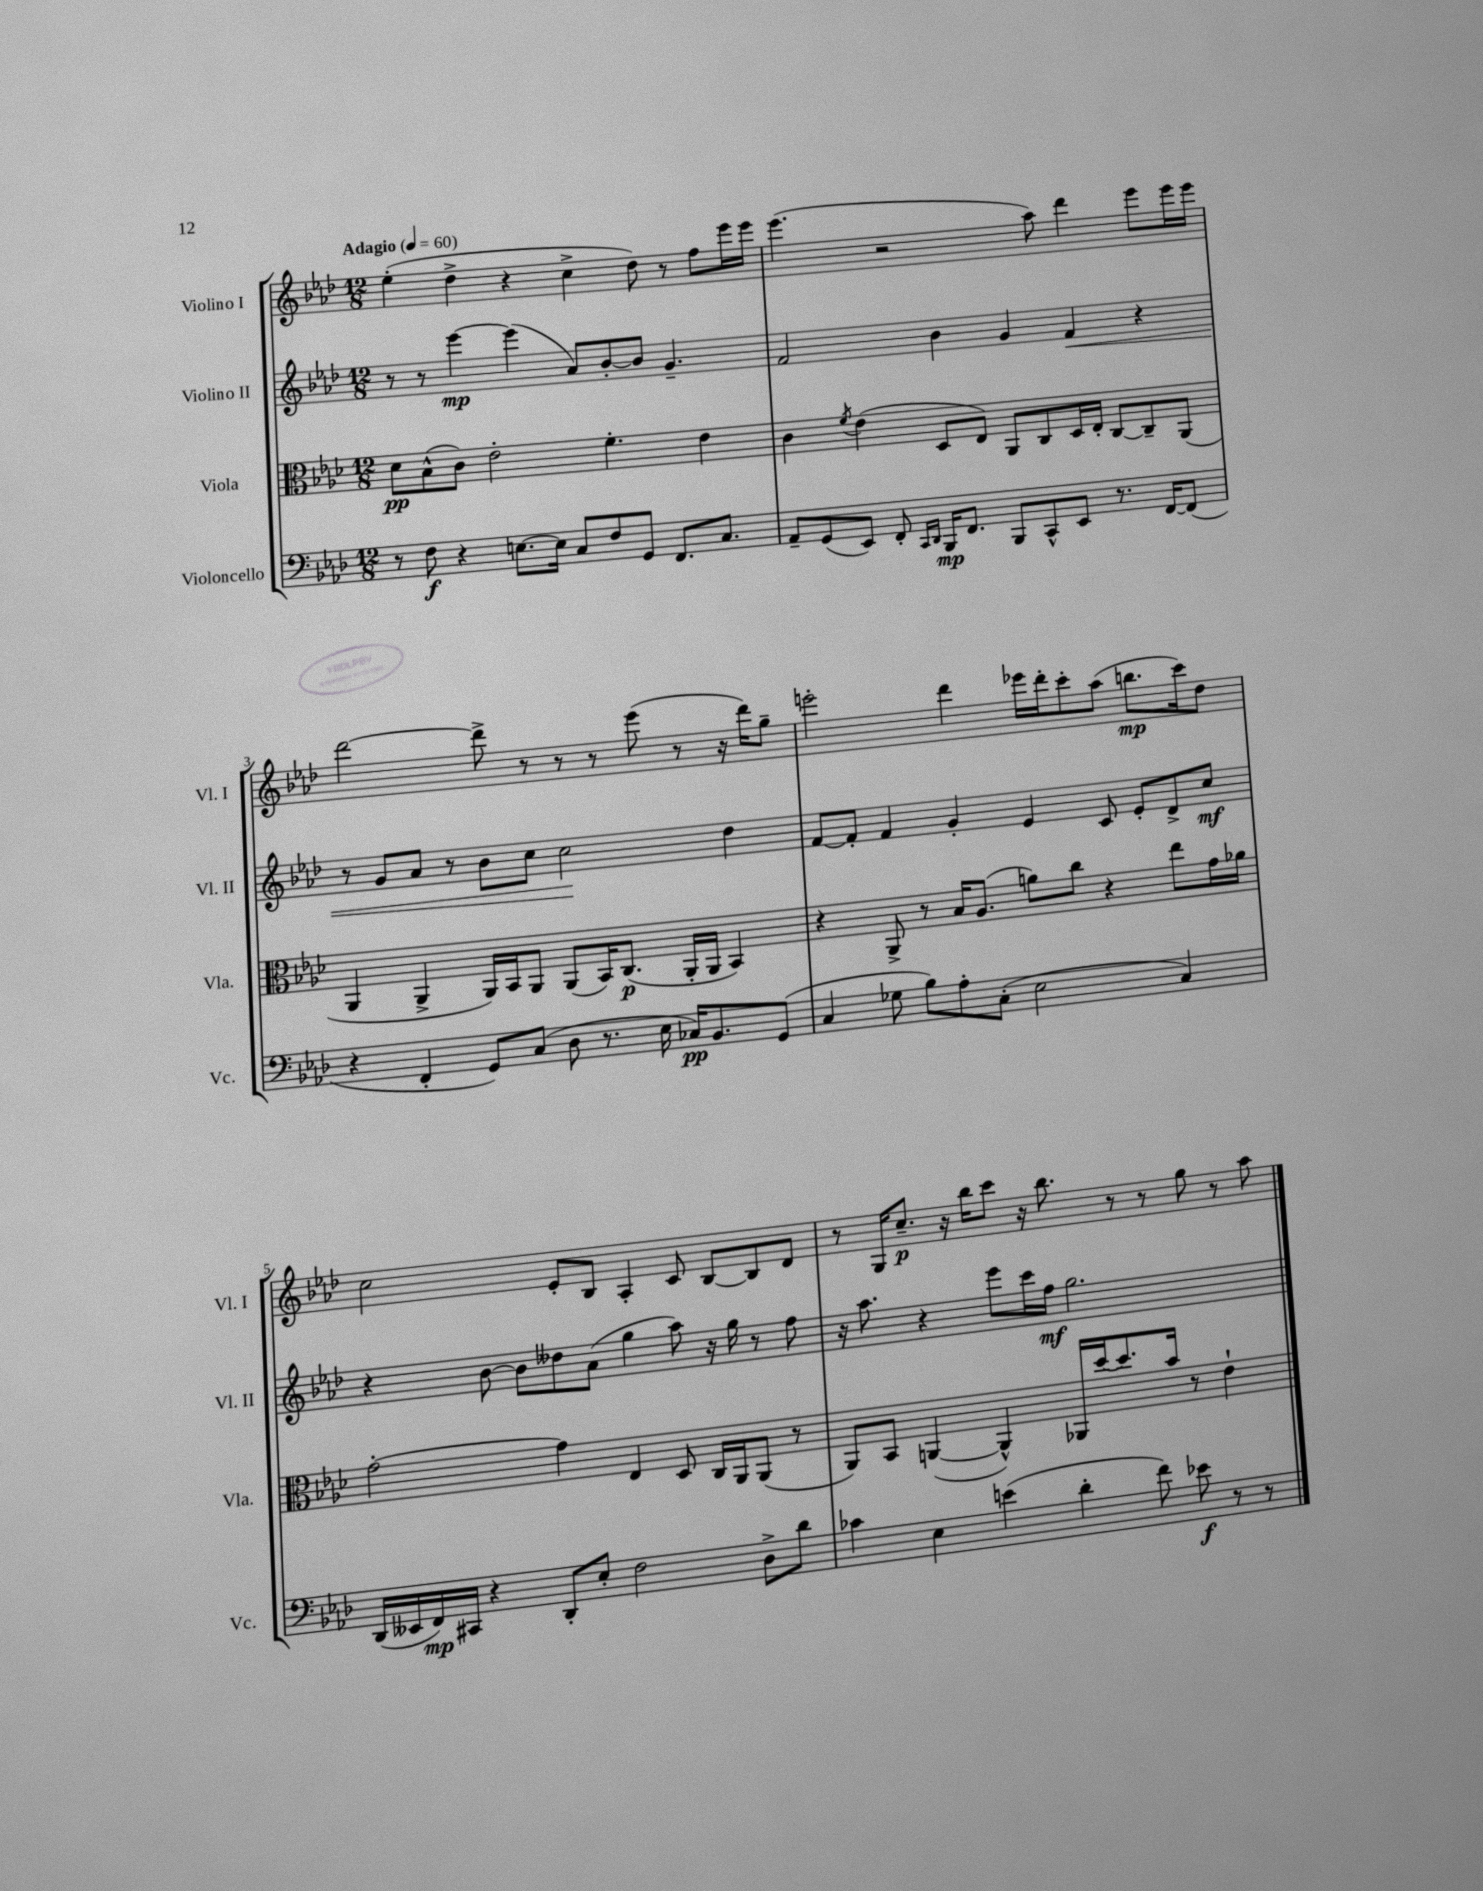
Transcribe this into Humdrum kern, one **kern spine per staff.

**kern	**kern	**kern	**kern
*staff4	*staff3	*staff2	*staff1
*clefF4	*clefC3	*clefG2	*clefG2
*k[b-e-a-d-]	*k[b-e-a-d-]	*k[b-e-a-d-]	*k[b-e-a-d-]
*M12/8	*M12/8	*M12/8	*M12/8
*MM60	*MM60	*MM60	*MM60
8r	8d-	8r	(4ee-'
8F	(8B-^^	8r	.
4r	8c)	[4eee-	4dd-^
.	2e-'	.	.
[8.E	.	(4eee-]	4r
16E]	.	.	.
8C	.	8a-)	4cc^
8F	4.f'	[8b-'	.
8GG	.	8b-]	8dd-)
8.FF	.	4.g~	8r
.	4e-	.	8ff
8.C	.	.	.
.	.	.	16eee-
.	.	.	16eee-
=	=	=	=
8AA-~	4c	2f	(4.eee-
(8GG	.	.	.
.	8qf	.	.
8EE-)	(4e-	.	.
8FF'	.	.	2r
16qqCC	.	.	.
16qqDD-	.	.	.
16BBB-	8D-	4b-	.
8.FF	.	.	.
.	8E-)	.	.
8BBB-	8AA-	4g	.
8CC^^	8C	.	8aa-)
8EE-	16D-	4f	4ddd-
.	16E-'	.	.
8.r	[8C	.	.
.	8C~]	4r	8eee-
[16FF	.	.	.
(8FF]	(8AA-	.	16eee-
.	.	.	16eee-
=	=	=	=
4r	4AA-	8r	[2ddd-
.	.	8g	.
4FF'	4AA-^	8a-	.
.	.	8r	.
8GG)	16AA-)	8b-	8ddd-^]
.	16BB-	.	.
(8C	8AA-	8cc	8r
8D-	(8AA-	2cc	8r
8.r	16BB-)	.	8r
.	(8.C	.	.
.	.	.	(8eee-
16E-	.	.	.
16C-)	16AA-'	.	8r
8.BB-	16AA-	.	.
.	4BB-)	4dd-	16r
.	.	.	16ddd-)
(8GG	.	.	8gg~
=	=	=	=
4C	4r	[8f	2eee'
.	.	8f']	.
8G-	8AA-^	4f	.
8B-)	8r	.	.
8A-'	16B-	4g'	4ddd-
.	(8.A-	.	.
(8C'	.	.	.
2E-	8a)	4e-	16eee-
.	.	.	16ddd-'
.	8cc	.	8ccc'
.	4r	8c	(8aa-
.	.	8e-'	8.bb
4C)	8ee-	8d-^	.
.	.	.	16ccc)
.	16g	8cc	8dd-
.	16a-	.	.
=	=	=	=
(16DD-	[2g'	4r	2cc
16EE--	.	.	.
16FF)	.	.	.
16CC#	.	.	.
4r	.	[8b-	.
.	.	8b-]	.
8DD-'	4g]	8dd--	8e-'
8E-'	.	(8a-	8B-
2F	4E-	4gg	4A-'
.	8D-	8aa-)	8c
.	16C	16r	[8B-
.	16AA-	16gg	.
8D-^	(8AA-	8r	8B-]
8d-	8r	8ff	8d-
=	=	=	=
4c-	8AA-)	16r	8r
.	.	8.aa-	.
.	8BB-	.	16G
.	.	.	8.cc~
4E-	([4AA	4r	.
.	.	.	16r
.	.	.	16bb-
(4e	4AA^^])	8eee-	8ccc
.	.	16ccc	16r
.	.	16ff	8.bb-
4d-'	16AA-	2.gg	.
.	[16dd-	.	.
.	8.dd-]	.	8r
8f)	.	.	8r
.	16b-	.	.
8e-	8r	.	8gg
8r	4e-`	.	8r
8r	.	.	8aa-
==	==	==	==
*-	*-	*-	*-
